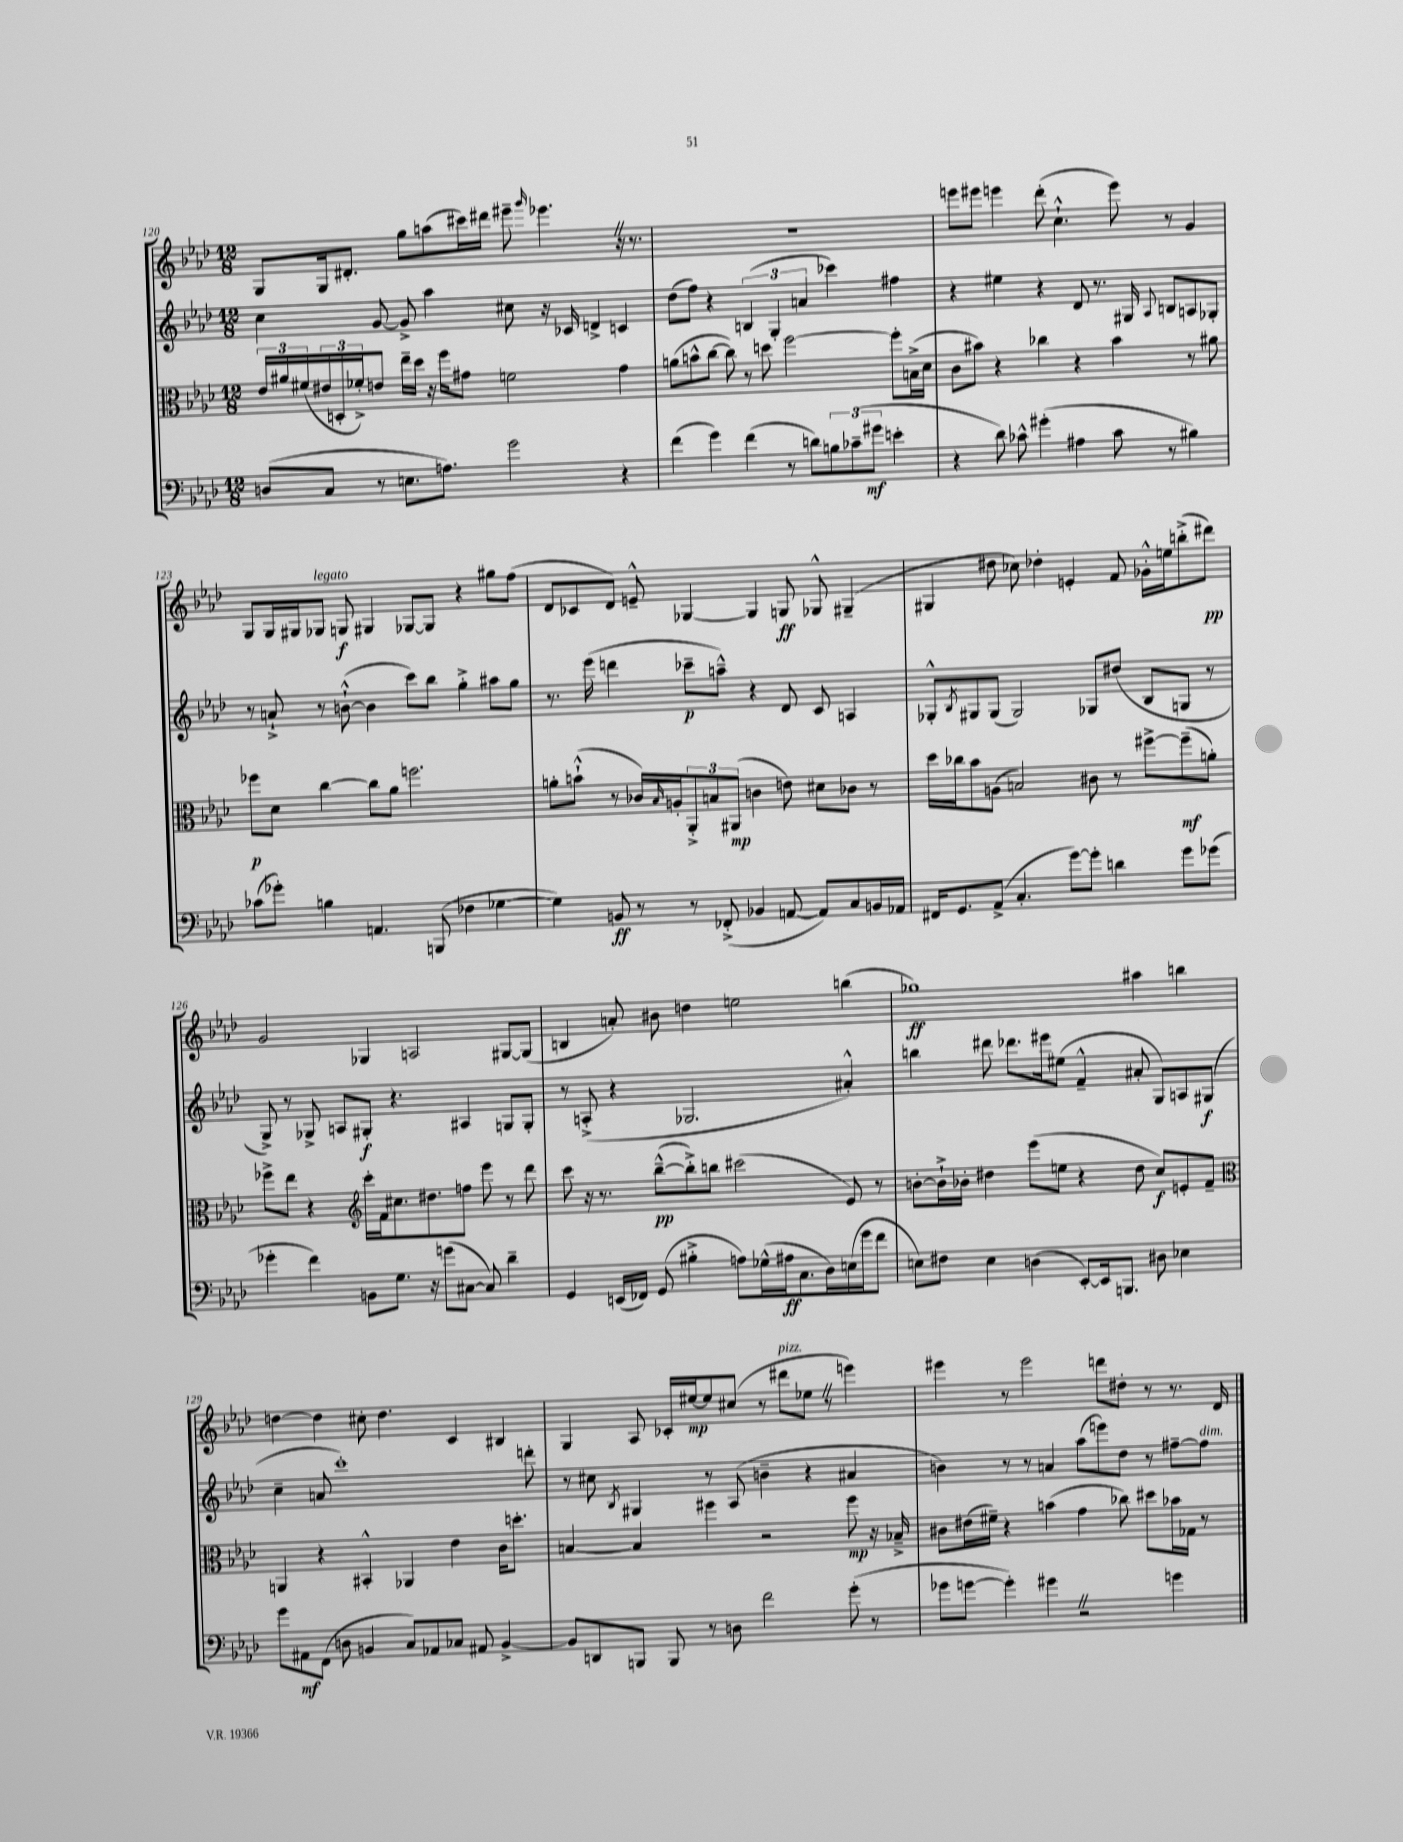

**kern	**dynam	**kern	**dynam	**kern	**dynam	**kern	**dynam
*part4	*part4	*part3	*part3	*part2	*part2	*part1	*part1
*staff4	*staff4	*staff3	*staff3	*staff2	*staff2	*staff1	*staff1
*clefF4	*	*clefC3	*	*clefG2	*	*clefG2	*
*k[b-e-a-d-]	*	*k[b-e-a-d-]	*	*k[b-e-a-d-]	*	*k[b-e-a-d-]	*
*M12/8	*	*M12/8	*	*M12/8	*	*M12/8	*
=120	=120	=120	=120	=120	=120	=120	=120
(8Dn/L	.	24e-/LL	.	4cc\	.	8G/L	.
.	.	24a#X/	.	.	.	.	.
.	.	(24f#X/	.	.	.	.	.
8C/J	.	24e#X/	.	.	.	16G/k	.
.	.	24Dn'/	.	.	.	.	.
.	.	.	.	.	.	8.d#X'/J	.
.	.	24f-X'^/J)	.	.	.	.	.
8r	.	8en/J	.	[8g/	.	.	.
8.En\L	.	16ee-~\LL	.	8g^/]	.	8gg\L	.
.	.	16dd-\JJ	.	.	.	.	.
.	.	16r	.	4aa-\	.	(8aan\	.
8.An\J)	.	16ff\KL	.	.	.	.	.
.	.	8g#X\J	.	.	.	16ccc#X\L)	.
.	.	.	.	.	.	16ddd#X\JJ	.
2g\	.	2fn\	.	8cc#X\	.	8eee#X~\	.
.	.	.	.	.	.	16qqggg/	.
.	.	.	.	16r	.	4.eee-XZ\	.
.	.	.	.	16c-X/	.	.	.
.	.	.	.	4dn^/	.	.	.
4r	.	4g#\	.	4cn/	.	16r	.
.	.	.	.	.	.	8.r	.
=121	=121	=121	=121	=121	=121	=121	=121
(4f\	.	(8an\L	.	(8dd-\L	.	1.r	.
.	.	8bn^^\	.	8ff\J)	.	.	.
4g\)	.	[8cc\J	.	4r	.	.	.
.	.	8cc\])	.	.	.	.	.
(4f\	.	8r	.	(6Bn/	.	.	.
.	.	8ddn\	.	.	.	.	.
.	.	.	.	6G'/	.	.	.
8r	.	[2ff\	.	.	.	.	.
.	.	.	.	6an/	.	.	.
8dn\L)	.	.	.	.	.	.	.
12Bn\	.	.	.	4ccc-X\)	.	.	.
(12c-X~\	.	.	.	.	.	.	.
12g#X\J	mf	.	.	.	.	.	.
4en'\	.	8ff'\L]	.	4ff#X\	.	.	.
.	.	(16Bn^\L	.	.	.	.	.
.	.	16d-\JJ	.	.	.	.	.
=122	=122	=122	=122	=122	=122	=122	=122
4r	.	8c\L	.	4r	.	8eeen\L	.
.	.	8b#X\J)	.	.	.	8eee#X\J	.
8d-\)	.	4r	.	4ee#X\	.	4eeen\	.
8c-X^^\	.	.	.	.	.	.	.
(4g#X'\	.	4cc-X\	.	4r	.	(8ddd-'\	.
.	.	.	.	.	.	4.cc`^^\	.
4A#X\	.	4r	.	8d-/	.	.	.
.	.	.	.	8.r	.	.	.
8c-\	.	4b#\	.	.	.	8eee\)	.
.	.	.	.	16G#X/	.	.	.
.	.	.	.	8qqA-/	.	.	.
8r	.	.	.	8Bn/L	.	8r	.
4B#X\)	.	8r	.	8An/	.	4g/	.
.	.	8a#X\	.	8G-X'/J	.	.	.
!!LO:LB:g=z
=123	=123	=123	=123	=123	=123	=123	=123
(8c-X\L	.	8ff-X\L	p	8r	.	8G/L	.
8g-X'\J)	.	8d-\J	.	8an`^/	.	16G/L	.
.	.	.	.	.	.	16G#X/J	.
!	!	!	!	!	!	!LO:TX:a:i:t=legato	!
4Bn\	.	[4cc\	.	8r	.	8G-X/J	.
.	.	.	.	([8bn`^^\	.	8Gn/	f
4.AAn/	.	8cc\L]	.	4b\]	.	4G#X/	.
.	.	8a-\J	.	.	.	.	.
.	.	2.ffn\	.	8ccc\L)	.	[8G-X/L	.
(8BBBn/	.	.	.	8bb-\J	.	8G-/J]	.
4F-X\	.	.	.	4gg'^\	.	4r	.
[4G-X\	.	.	.	8aa#X\L	.	8gg#X\L	.
.	.	.	.	8gg\J	.	(8ff\J	.
=124	=124	=124	=124	=124	=124	=124	=124
4G-\])	.	8an'\L	.	8.r	.	8d-/L	.
.	.	(8bn`^^\J	.	.	.	8c-X/	.
.	.	.	.	(16eee-\	.	.	.
8BBn/	ff	8r	.	4dddn\	.	8d-/J)	.
8r	.	16c-X/LL)	.	.	.	8en~^^/	.
.	.	16qqB-/	.	.	.	.	.
.	.	16An'/J	.	.	.	.	.
8r	.	12AA-'^/	.	8ccc-X~\L	p	[4G-X/	.
.	.	12Bn/	.	.	.	.	.
(8FF-X'^/	.	.	.	8aan~^^\J)	.	.	.
.	.	(12AA#X/J	mp	.	.	.	.
4BB-X/	.	4cn\	.	4r	.	4G-/]	.
[8AAn/	.	8en\)	.	8d-/	.	8Gn/	ff
8AA/L])	.	8d#X\L	.	8c/	.	8G-X^^/	.
8C/	.	8c-X\J	.	4An/	.	(4G#X~/	.
16BBn/L	.	8r	.	.	.	.	.
16AA-X/JJ	.	.	.	.	.	.	.
=125	=125	=125	=125	=125	=125	=125	=125
16FF#X/KL	.	16dd-\LL	.	8G-X'^^/L	.	4G#X/	.
8.GG/	.	16cc-X\J	.	.	.	.	.
.	.	.	.	8qB-/	.	.	.
.	.	8b-\	.	8G#X/	.	.	.
(8AA-^/J	.	(8An\J	.	(8G#/J	.	8dd#X\	.
4.C'/	.	2Bn/)	.	2G#/)	.	8cc-X\)	.
.	.	.	.	.	.	4dd-X'\	.
[8g\L)	.	.	.	.	.	4en'/	.
8g'\J]	.	8c#X\	.	8G-X/L	.	.	.
4dn\	.	8r	.	(8dd#X/J	.	8f/	.
.	.	[8ff#X^\L	.	8B-/L	.	16g-X'^^\LL	.
.	.	.	.	.	.	16een\J	.
8g\L	.	(8ff#~\]	mf	8Gn/J	.	(8bbn'^\	.
(8g-X\J	.	8an'\J)	.	8r	.	8ddd#X\J)	pp
!!LO:LB:g=z
=126	=126	=126	=126	=126	=126	=126	=126
4g-X'\	.	8ff-X^\L	.	8G^/)	.	2g/	.
.	.	8ee-\J	.	8r	.	.	.
4f\)	.	4r	.	8G-X^/	.	.	.
.	.	.	.	8An/L	.	.	.
*	*	*clefG2	*	*	*	*	*
8BBn\L	.	16ccc'\LL	.	8G#X'/J	f	4G-X/	.
.	.	16f\J	.	.	.	.	.
8.G\J	.	8.cc#X\	.	4.r	.	.	.
.	.	.	.	.	.	2An/	.
16r	.	8.dd#X\	.	.	.	.	.
(8gn\L	.	.	.	.	.	.	.
[8C#X\J	.	8ffn\J	.	4A#X/	.	.	.
8C#/])	.	8eee-\	.	.	.	.	.
4d-~\	.	8r	.	8Gn/L	.	[8G#X/L	.
.	.	8ddd-\	.	8G'/J	.	(8G#/J]	.
=127	=127	=127	=127	=127	=127	=127	=127
4GG/	.	8ccc\	.	8r	.	4Bn/	.
.	.	16r	.	(8An'^/	.	.	.
.	.	8.r	.	.	.	.	.
(16EEn/LL	.	.	.	4r	.	8an'/)	.
16FF-X/JJ)	.	.	.	.	.	.	.
(8GG/	.	([8bb-~^^\L	pp	.	.	8b#X\	.
4B#X'^\	.	8bb-'^\])	.	2.G-X/	.	4ddn\	.
.	.	8bbn\J	.	.	.	.	.
8An\L)	.	(2ccc#X\	.	.	.	2een\	.
(16G-X^^\L	.	.	.	.	.	.	.
16A#X\J	ff	.	.	.	.	.	.
8.C\	.	.	.	.	.	.	.
16D-\L)	.	.	.	.	.	.	.
(16En\	.	8e-/)	.	4a#X'^^/)	.	(4bbn\	.
16g\J	.	.	.	.	.	.	.
8f\J	.	8r	.	.	.	.	.
=128	=128	=128	=128	=128	=128	=128	=128
8En\L)	.	[8bn'\L	.	4bbn\	.	1gg-X)	ff
8F#X\J	.	16b`^\L]	.	.	.	.	.
.	.	16b-X'\JJ	.	.	.	.	.
4E\	.	4dd#X\	.	8ddd#X\	.	.	.
.	.	.	.	8.ddd-X\L	.	.	.
(4Dn\	.	(8eee-\L	.	.	.	.	.
.	.	.	.	16eee#X\k	.	.	.
.	.	8een\J	.	(8ee#X\J	.	.	.
[8EE-'/L)	.	4r	.	4f~^^/	.	.	.
16EE-/k]	.	.	.	.	.	.	.
8.BBBn/J	.	.	.	.	.	.	.
.	.	8dd#\	.	8a#X'/	.	4aa#X\	.
8D#X\	.	8cc/L)	f	8G/L)	.	.	.
4E-X\	.	8en'/	.	8An/	.	4bbn\	.
.	.	8f~/J	.	(8G#X/J	f	.	.
!!LO:LB:g=z
=129	=129	=129	=129	=129	=129	=129	=129
*	*	*clefC3	*	*	*	*	*
8g\L	.	4AAn/	.	4cc~\	.	[4ddn\	.
8AA#X\	mf	.	.	.	.	.	.
(8FF\J	.	4r	.	8an/	.	4dd\]	.
8Dn\	.	.	.	1ccc')	.	.	.
4BBn/	.	4BB#X'^^/	.	.	.	8cc#X'\	.
.	.	.	.	.	.	4.dd\	.
8C/L)	.	4AA-X/	.	.	.	.	.
8AA-X/	.	.	.	.	.	.	.
8C-X/J	.	4e-\	.	.	.	4c/	.
8AA#X/	.	.	.	.	.	.	.
[4BB^/	.	16c\KL	.	.	.	4B#X/	.
.	.	8.ddn'\J	.	.	.	.	.
.	.	.	.	8dddn'\	.	.	.
=130	=130	=130	=130	=130	=130	=130	=130
8BB/L]	.	[4Bn/	.	8r	.	4G/	.
8DDn/	.	.	.	8cc#X\	.	.	.
.	.	.	.	8qB-/	.	.	.
8BBBn/J	.	4B/]	.	4G#X/	.	8A-/	.
8BBB/	.	.	.	.	.	16c-X'/LL	.
.	.	.	.	.	.	[16ee#X/J	mp
8r	.	4ff#X\	.	8r	.	8ee#/]	.
8Dn\	.	.	.	(8A-/	.	(8cc#X/J	.
2f\	.	2r	.	4bn~\	.	8r	.
!	!	!	!	!	!	!LO:TX:a:i:t=pizz.	!
.	.	.	.	.	.	8ddd#X\L	.
.	.	.	.	4r	.	8ee-XZ\J	.
.	.	.	.	.	.	8r	.
(8g'\	.	8ff#\	mp	4a#X/	.	4eeen\)	.
8r	.	16r	.	.	.	.	.
.	.	16B-X~^/	.	.	.	.	.
=131	=131	=131	=131	=131	=131	=131	=131
8g-X\L	.	8c#X\L	.	4bn\)	.	4eee#X\	.
[8gn\J	.	(16e#X\L	.	.	.	.	.
.	.	16f#X~\JJ)	.	.	.	.	.
4g'\])	.	4r	.	8r	.	8r	.
.	.	.	.	8r	.	2eee#\	.
4g#XZ\	.	(4bn\	.	4an/	.	.	.
2r	.	4g\	.	(8aa-\L	.	.	.
.	.	.	.	8eeen\)	.	8dddn\L	.
.	.	8cc-X\)	.	8dd-\J	.	8dd#X'\J	.
.	.	8dd#X\L	.	8r	.	8r	.
4gn\	.	16b-X\L	.	[8ff#X~\L	.	8.r	.
.	.	16G-X\JJ	.	.	.	.	.
!	!	!	!	!LO:TX:a:i:t=dim.	!	!	!
.	.	8r	.	8ff#\J]	.	.	.
.	.	.	.	.	.	16d-/	.
==	==	==	==	==	==	==	==
*-	*-	*-	*-	*-	*-	*-	*-
